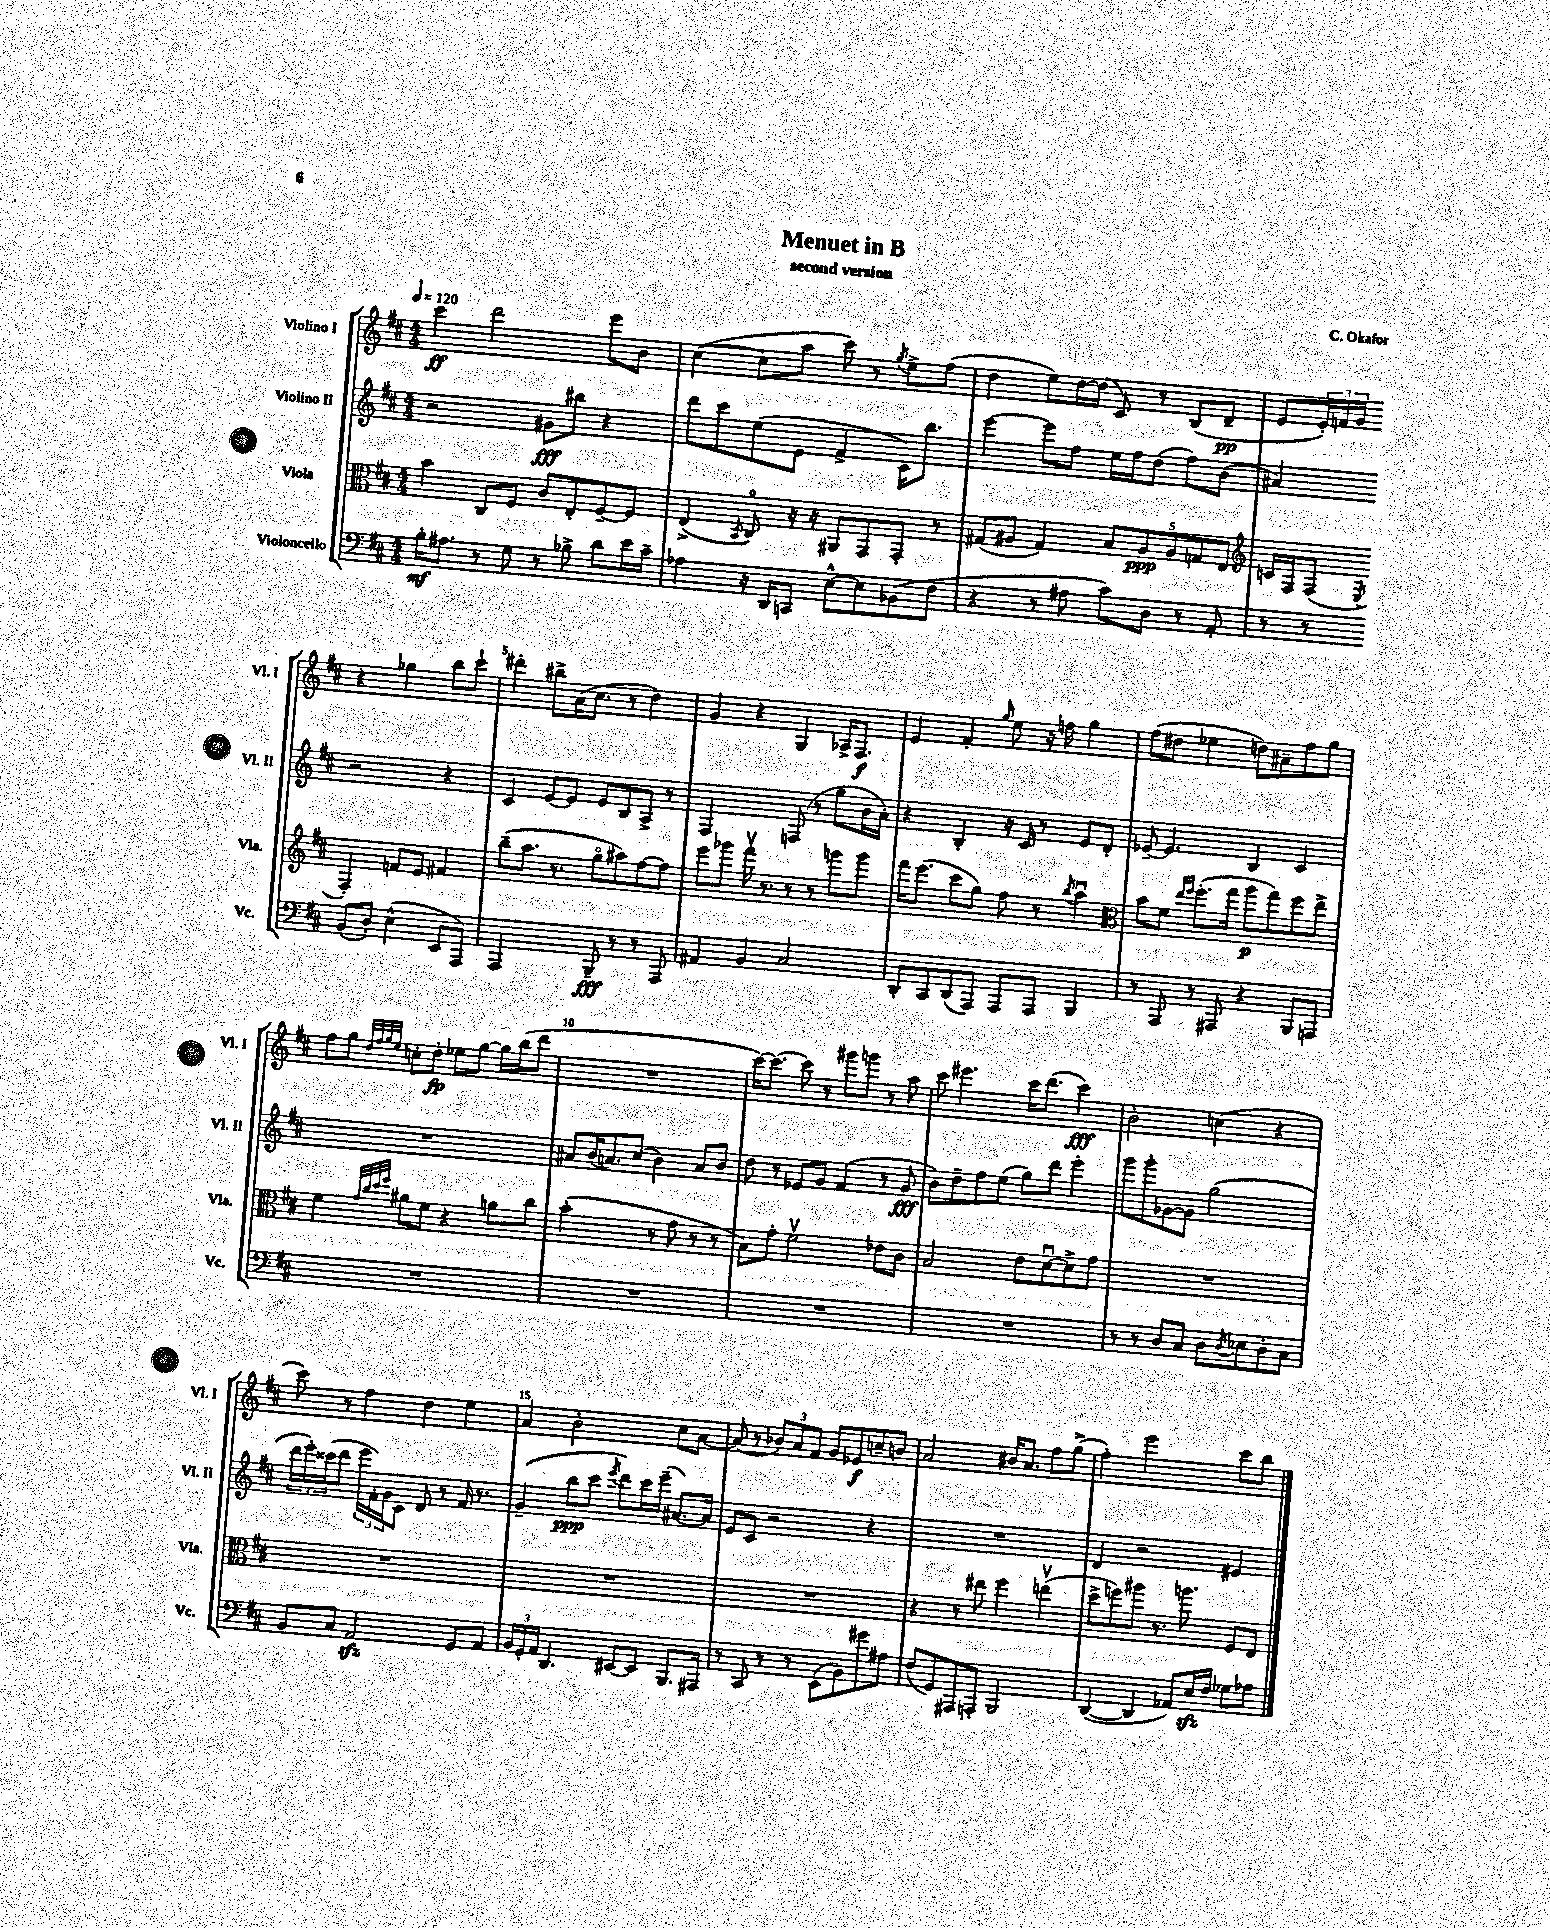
\header { title = "Menuet in B" composer = "C. Okafor" subtitle = "second version" }
<<
\new StaffGroup <<
\new Staff = "s0" \with { instrumentName = "Violino I" shortInstrumentName = "Vl. I" } {
    \clef treble \key d \major \numericTimeSignature \time 4/4 \tempo 4 = 120
    cis'''4\ff d'''2 e'''8 b'8 |
    cis''4~( cis''8 a''8 cis'''8) r8 \acciaccatura { g''8 } e''8-> fis''8( |
    d''4 e''8) d''16~ d''16( cis'8) r8 b8( d'8--\pp |
    e'8 \tuplet 3/2 { e'16-.) f'16 g'16 } r4 ges''4 b''8 cis'''8-! |
    dis'''4-. bis''8-> a'16( cis''8. r8 d''4) |
    g'4 r4 g4 aes16-> fis8.\f |
    e'4 fis'4-. \grace { g''16 } e''8 r16 f''16 g''4 |
    fis''8( dis''8 ees''4 d''8) ais'8-- fis''8 g''8 |
    fis''8 g''8 \grace { d''32 fis''32 g''32 e''32 } c''8-. d''8-.\fp ees''8 g''8~ g''16 b''16( d'''8 |
    R1 |
    cis'''16~) cis'''8.~ cis'''8 r8 gis'''8 g'''8 r8 a''8 |
    cis'''8 eis'''4. cis'''16 d'''8.( cis'''4\fff) |
    b'2-. c''4( r4 |
    cis'''8) r8 fis''4 d''4 e''4 |
    a'4 b'2-. cis''8 a'8~ |
    a'8( r8 \tuplet 3/2 { bes'8) a'8 fis'8 } g'8 ees'8\f c''8-- b'8 |
    a'2 bis'16 a'8. fis''8 g''8->( |
    fis''4-.) e'''2 cis'''8 b''8 \bar "|." |
}
\new Staff = "s1" \with { instrumentName = "Violino II" shortInstrumentName = "Vl. II" } {
    \clef treble \key d \major \numericTimeSignature \time 4/4
    r2 gis'8\fff bis''8 r4 |
    d'''8 cis'''8 e''8( e'8 fis'4-> cis'16) b''8. |
    e'''4~ e'''8 fis''8 e''16 fis''16 d''8( fis''8) b'8( |
    ais'4) r2 r4 |
    cis'4 e'8~ e'8 e'8 b8 a8-> r8 |
    fis2 f8( r8 g''8 b'16 a'16-.) |
    r4 b4-. r16 cis'16 r8 e'8 d'8-. |
    ees'8~-- ees'4. b4 cis'4 |
    R1 |
    ais'8 b'16( a'8.) cis''8( b'4) a'8 b'8 |
    d''8 r8 ees'8 g'8 fis'4( r8 g'8\fff |
    b'8) d''8-- fis''8 e''8( g''8) d'''8 e'''4-. |
    g'''8 g'''8-. ges'8~ ges'8 g''2( |
    \tuplet 3/2 { d'''16 e'''16-.) cisis'''16( } d'''8 \tuplet 3/2 { e'''16 fis'16-.) g'16 } cis'8 d'8 r8 fis'16 r8. |
    g'4--( b''8\ppp cis'''8 \acciaccatura { e'''8 } d'''8) cis'''16 e'''16--( ais'8.~) ais'16 |
    e'8 cis'8 r2 r4 |
    R1 |
    d'4 r2 eis'4 \bar "|." |
}
\new Staff = "s2" \with { instrumentName = "Viola" shortInstrumentName = "Vla." } {
    \clef alto \key d \major \numericTimeSignature \time 4/4
    b'4 cis8 fis8 cis'8 e8-. fis8~-- fis8 |
    e4->( \acciaccatura { b,8 } cis8\flageolet) r16 r16 ais,8 g,8 g,8-. r8 |
    gis8( ais8 gis4) \tuplet 5/4 { b8 ais8\ppp ais8 g8 e8 } |
    \clef treble c'16 fis16 fis8( \acciaccatura { e8 } fis4-.) f'8 e'8 fis'4 |
    b''8--( a''8. r8. g''8\flageolet ais''8) fis''8~ fis''8 |
    e'''8 ges'''8 fis'''16\upbow r8. r8 r8 g'''8 g'''8 |
    fis'''16 e'''8.( cis'''8 g''8) fis''8 r8 \acciaccatura { b''8 } a''4\downbow |
    \clef alto b'8 fis'8 \grace { e''16 fis''16 } fis''8.-.( g''16 a''8\p g''8) fis''8 e''8-> |
    fis'4 \grace { g'32 cis''32 d''32 fis''32 } ais'8 fis'8 r4 a'8 cis''8 |
    b'2-.( r8 g'8 r8 r8 |
    b8) g'8-. fis'2\upbow ees'8 cis'8 |
    b2 e'8 d'8~\downbow d'8-> g'8 |
    R1 |
    R1 |
    R1 |
    R1 |
    r4 r8 eis''8 fis''4 e''4\upbow( |
    d''8-> f''8) ais''8 r8. a''8. fis8 e8 \bar "|." |
}
\new Staff = "s3" \with { instrumentName = "Violoncello" shortInstrumentName = "Vc." } {
    \clef bass \key d \major \numericTimeSignature \time 4/4
    b16-.\mf ais8. r8 g8 r8 bes8-> d'8 e'16 cis'16-- |
    aes4 r16 d,16 c,8 e8~-^ e8 bes,8( fis8 |
    r4 r8 ais8 cis'8) d8 r8 a,8-. |
    r8 r8 b,8( d8-.) e4-^( e,8 a,,8) |
    a,,2 b,,8--\fff r8 r8 a,,8 |
    ais,4 b,4 cis2 |
    d,8-. cis,8 d,8( a,,8) a,,8 a,,8 b,,4 |
    r8 a,,8 r8 ais,,8 r4 b,,8 a,,8 |
    R1 |
    R1 |
    R1 |
    R1 |
    r8 r8 d8 cis8 d8 \acciaccatura { d8 } ees8 d8-. cis8 |
    b,8 cis8 a,2\sfz g,8 a,8 |
    \tuplet 3/2 { b,16 g,16-. a,16 } d,4. eis,8~ eis,8 b,,8. ais,,16 |
    r8 cis,8 r8 r8 e,8( b,8) gis'8 ais8 |
    fis8( g,8) ais,,8 a,,8-. b,,2 |
    d,4~( d,4 aes,8) e16\sfz fis16 ges8 aes8 \bar "|." |
}
>>
>>
\layout { \context { \Score \override BarNumber.break-visibility = ##(#f #t #t) barNumberVisibility = #(every-nth-bar-number-visible 5) } }
